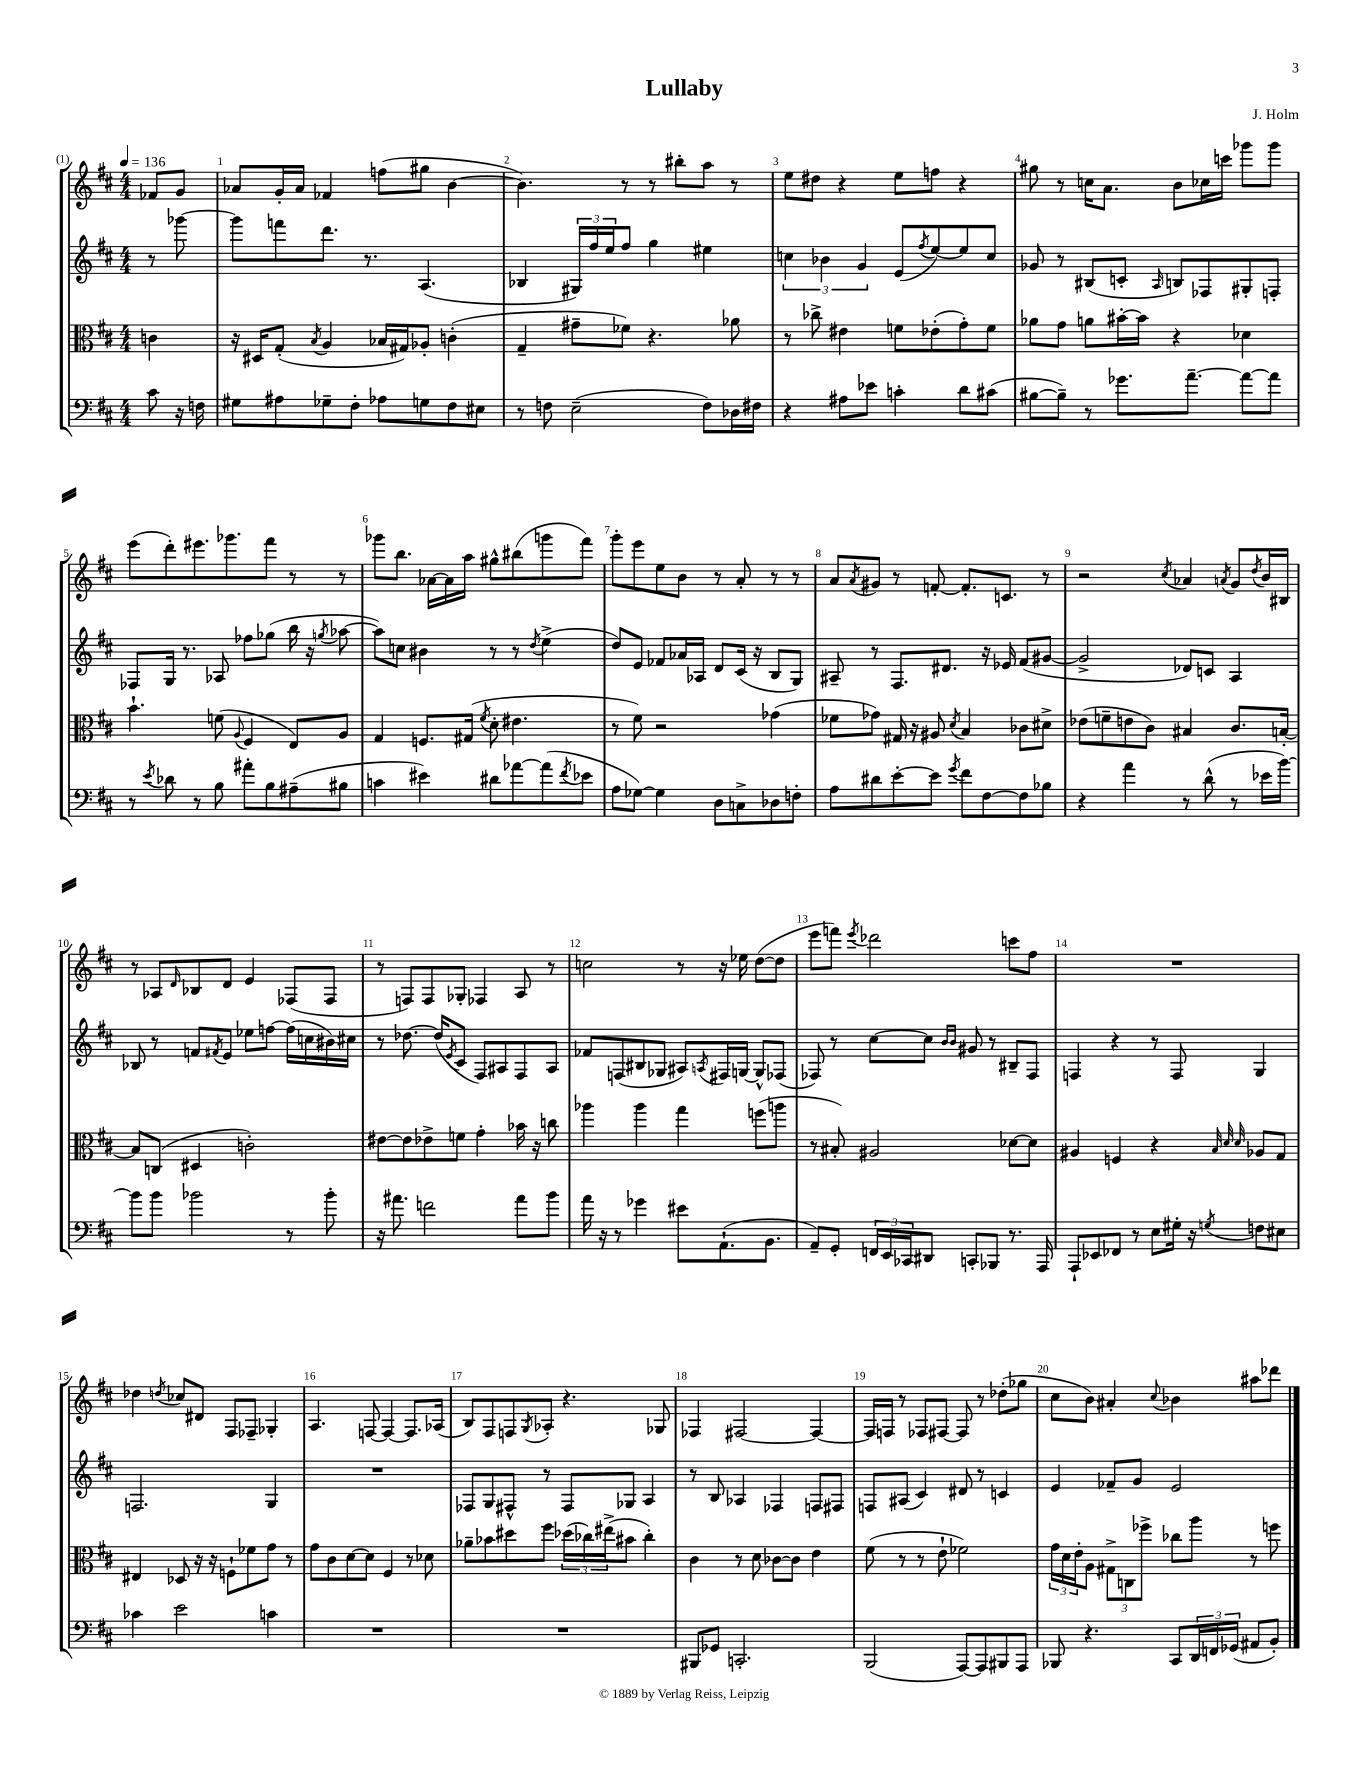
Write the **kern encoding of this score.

**kern	**kern	**kern	**kern
*staff4	*staff3	*staff2	*staff1
*clefF4	*clefC3	*clefG2	*clefG2
*k[f#c#]	*k[f#c#]	*k[f#c#]	*k[f#c#]
*M4/4	*M4/4	*M4/4	*M4/4
*MM136	*MM136	*MM136	*MM136
8c#	4c	8r	8f-
16r	.	[8ggg-	8g
16F	.	.	.
=	=	=	=
8G#	16r	8ggg-]	8a-
.	16D#	.	.
8A#	(8G'	8fff	16g'
.	.	.	16a-
.	8qB	.	.
8G-~	4A	8.ddd	4f-
8F#'	.	.	.
.	.	8.r	.
8A-	16B-	.	(8ff
.	16G#)	.	.
8G	8A-'	(4.A	8gg#
8F#	(4c'	.	[4b
8E#	.	.	.
=	=	=	=
8r	4G~	4B-	4.b])
8F	.	.	.
(2E~	8g#~	24G#)	.
.	.	24ff#	.
.	.	24ee	.
.	8f-)	8ff#	8r
.	4.r	4gg	8r
.	.	.	8bb#'
8F)	.	4ee#	8aa
16D-	8a-	.	8r
16F#	.	.	.
=	=	=	=
4r	8r	6cc	8ee
.	8cc-^	.	8dd#
.	.	6b-	.
8A#	4e#	.	4r
.	.	6g	.
8e-	.	.	.
4c'	8f	(8e	8ee
.	.	8qff#	.
.	(8e-'	[8ee)	8ff
8d	8g')	8ee]	4r
(8c#	8f	8cc	.
=	=	=	=
[8B#	8a-	8g-	8gg#
8B#~])	8g	8r	8r
8r	8a	(8B#	16cc
.	.	.	8.a
8.g-	[16b#'	8c'	.
.	16b#]	.	.
.	.	16qqA	.
.	4r	8B)	8b
[8.a~	.	.	.
.	.	8F-	16cc-
.	.	.	16ccc
8a_	4d-	8G#'	8ggg-
8a]	.	8F'	8ggg-
=	=	=	=
8r	4.b`	8F-	(8eee
8qe	.	.	.
8d-	.	16G	8ddd')
.	.	8.r	.
8r	.	.	8.eee#
8B	(8f	8A-	.
.	.	.	8.ggg-
.	8qqA	.	.
8a#'	4F#	8ff-	.
8B	.	(8gg-	8fff#
(8A#~	8E)	16bb	8r
.	.	16r	.
.	.	8qgg	.
8B#	8A	[8aa-	8r
=	=	=	=
4c	4G	8aa-])	8ggg-
.	.	8cc	8.bb
4e#)	8.F	4b#	.
.	.	.	[16a-
.	.	.	16a-]
.	(16G#	.	16aa
.	8qf#	.	.
8d#	8d'	8r	8gg#^^
[8a-	4.e#	8r	(8bb#
.	.	8qdd	.
(8a-]	.	(4ee^	8ggg
8qf#	.	.	.
8e-	.	.	8fff#)
=	=	=	=
8A	8r	8dd)	8ggg'
[8G-)	8f#)	8e	8eee
4G-]	2r	8f-	8ee
.	.	16a-	8b
.	.	16A-	.
8D	.	8d	8r
8C^	.	(16c#	8a'
.	.	16r	.
8D-	(4g-	8B	8r
8F'	.	8G)	8r
=	=	=	=
8A	8f-	8A#~	8a
.	.	.	8qa
8d#	8g-)	8r	8g#
[8e'	16G#	8.F#	8r
.	16r	.	.
8e]	8A#	.	[8f'
.	.	8.d#	.
8qg	8qd	.	.
8f#	4B	.	8.f']
[8F#	.	16r	.
.	.	16e-	8.c
8F#]	8c-	(8f#	.
8B-	8d#^	[8g#	8r
=	=	=	=
4r	(8e-	2g#^]	2r
.	8f~	.	.
4a	8e	.	.
.	8c#)	.	.
.	.	.	8qcc#
8r	4B#	8d-)	4a-
(8d^^	.	8c	.
.	.	.	8qa
8r	8.c#	4A	8g
.	.	.	8qdd
16e-	.	.	16b
[16b)	[16B'	.	16B#
=	=	=	=
8b]	8B]	8B-	8r
8b	(8C	8r	8A-
.	.	.	16qqd
2b-	4D#	8f	8B-
.	.	8qf#	.
.	.	8e	8d
.	2c')	8ee-	4e
.	.	[8ff	.
8r	.	(16ff]	(8F-
.	.	16cc	.
8b-'	.	16b#)	8F-
.	.	16cc#	.
=	=	=	=
16r	[8e#	8r	8r
8.a#	.	.	.
.	8e#]	[8.dd-	8F)
2f	8e-^	.	8F
.	.	(16dd-]	.
.	.	8qe	.
.	8f	8c#	8G-'
.	4g'	8F#)	4F-
.	.	8A#	.
8a#	16b-	8F#	8A
.	16r	.	.
8b	8cc	8A#	8r
=	=	=	=
16a	4aa-	8f-	2cc
16r	.	.	.
8r	.	(8F	.
4g-	4aa-	8B#	.
.	.	8G-	.
8e#	4gg	8A#)	8r
.	.	8qA	.
(8.AA`	.	16F#	16r
.	.	[16G	16ee-
.	(8ff	8G^^]	([8dd
8.BB	.	.	.
.	8aa	(8F-	8dd]
=	=	=	=
8AA~)	8r	8F-)	8eee
8GG'	8B#')	8r	8fff)
.	.	.	8qeee
24FF	2A#	[8cc#	2ddd-
24EE	.	.	.
24CC-	.	.	.
8DD#	.	8cc#]	.
.	.	16qqb	.
.	.	16qqb	.
8CC'	.	8g#	.
8BBB-	.	8r	.
8.r	[8d-	8B#~	8ccc
.	8d-]	8F-	8ff#
16AAA	.	.	.
=	=	=	=
8AAA`	4A#	4F	1r
8EE-	.	.	.
8FF-	4F	4r	.
8r	.	.	.
8E	4r	8r	.
16G#'	.	8F	.
16r	.	.	.
.	32qqB	.	.
.	32qqd	.	.
8qG	32qqd	.	.
8F	8A-	4G	.
8E#	8G	.	.
=	=	=	=
4c-	4E#	2.F	4dd-
.	.	.	8qdd
2e	8D-	.	8cc-
.	16r	.	8d#
.	16r	.	.
.	8F`	.	8F#
.	8f-	.	8F-~
4c	8g	4G	4G-'
.	8r	.	.
=	=	=	=
1r	8g	1r	4.A
.	8c#	.	.
.	[8d	.	.
.	8d]	.	[8F
.	4F#	.	4F_
.	8r	.	8.F]
.	8d-	.	.
.	.	.	(16A-
=	=	=	=
1r	8a-~	8F-	8B)
.	8b-	8G	8F#
.	8dd#	8F#^^	8F
.	.	.	8qG
.	8ff#	8r	8A-'
.	(24dd-	8F#	4.r
.	24cc-)	.	.
.	(24ee#^	.	.
.	8b#	8G-	.
.	4cc-')	4A	.
.	.	.	8G-
=	=	=	=
8BBB#	4c#	8r	4F-
8GG-	.	8B	.
2.CC'	8r	4A-	[2F#
.	8d	.	.
.	[8c-	4F-	.
.	8c-]	.	.
.	4e	8F	4F#_
.	.	8F#	.
=	=	=	=
(2BBB	(8f#	8F	16F#]
.	.	.	16F
.	8r	(8A#	8r
.	8r	4c#)	8F-
.	8e`	.	[8F#
[8AAA)	2f-)	8d#	8F#]
8AAA]	.	8r	8r
8BBB#	.	4c	(8dd-'
8AAA	.	.	8gg-
=	=	=	=
8BBB-	24g	4e	8cc#
.	24d	.	.
.	24e'	.	.
4.r	8A	.	8b)
.	12G#^	8f-~	4a#'
.	12C	.	.
.	.	8g	.
.	12ff-^	.	.
.	.	.	8qqcc#
8CC#	8cc-	2e	4b-
24DD	8aa	.	.
24FF	.	.	.
(24GG-	.	.	.
8AA#	8r	.	8aa#
8BB')	8ff	.	8ddd-
==	==	==	==
*-	*-	*-	*-
